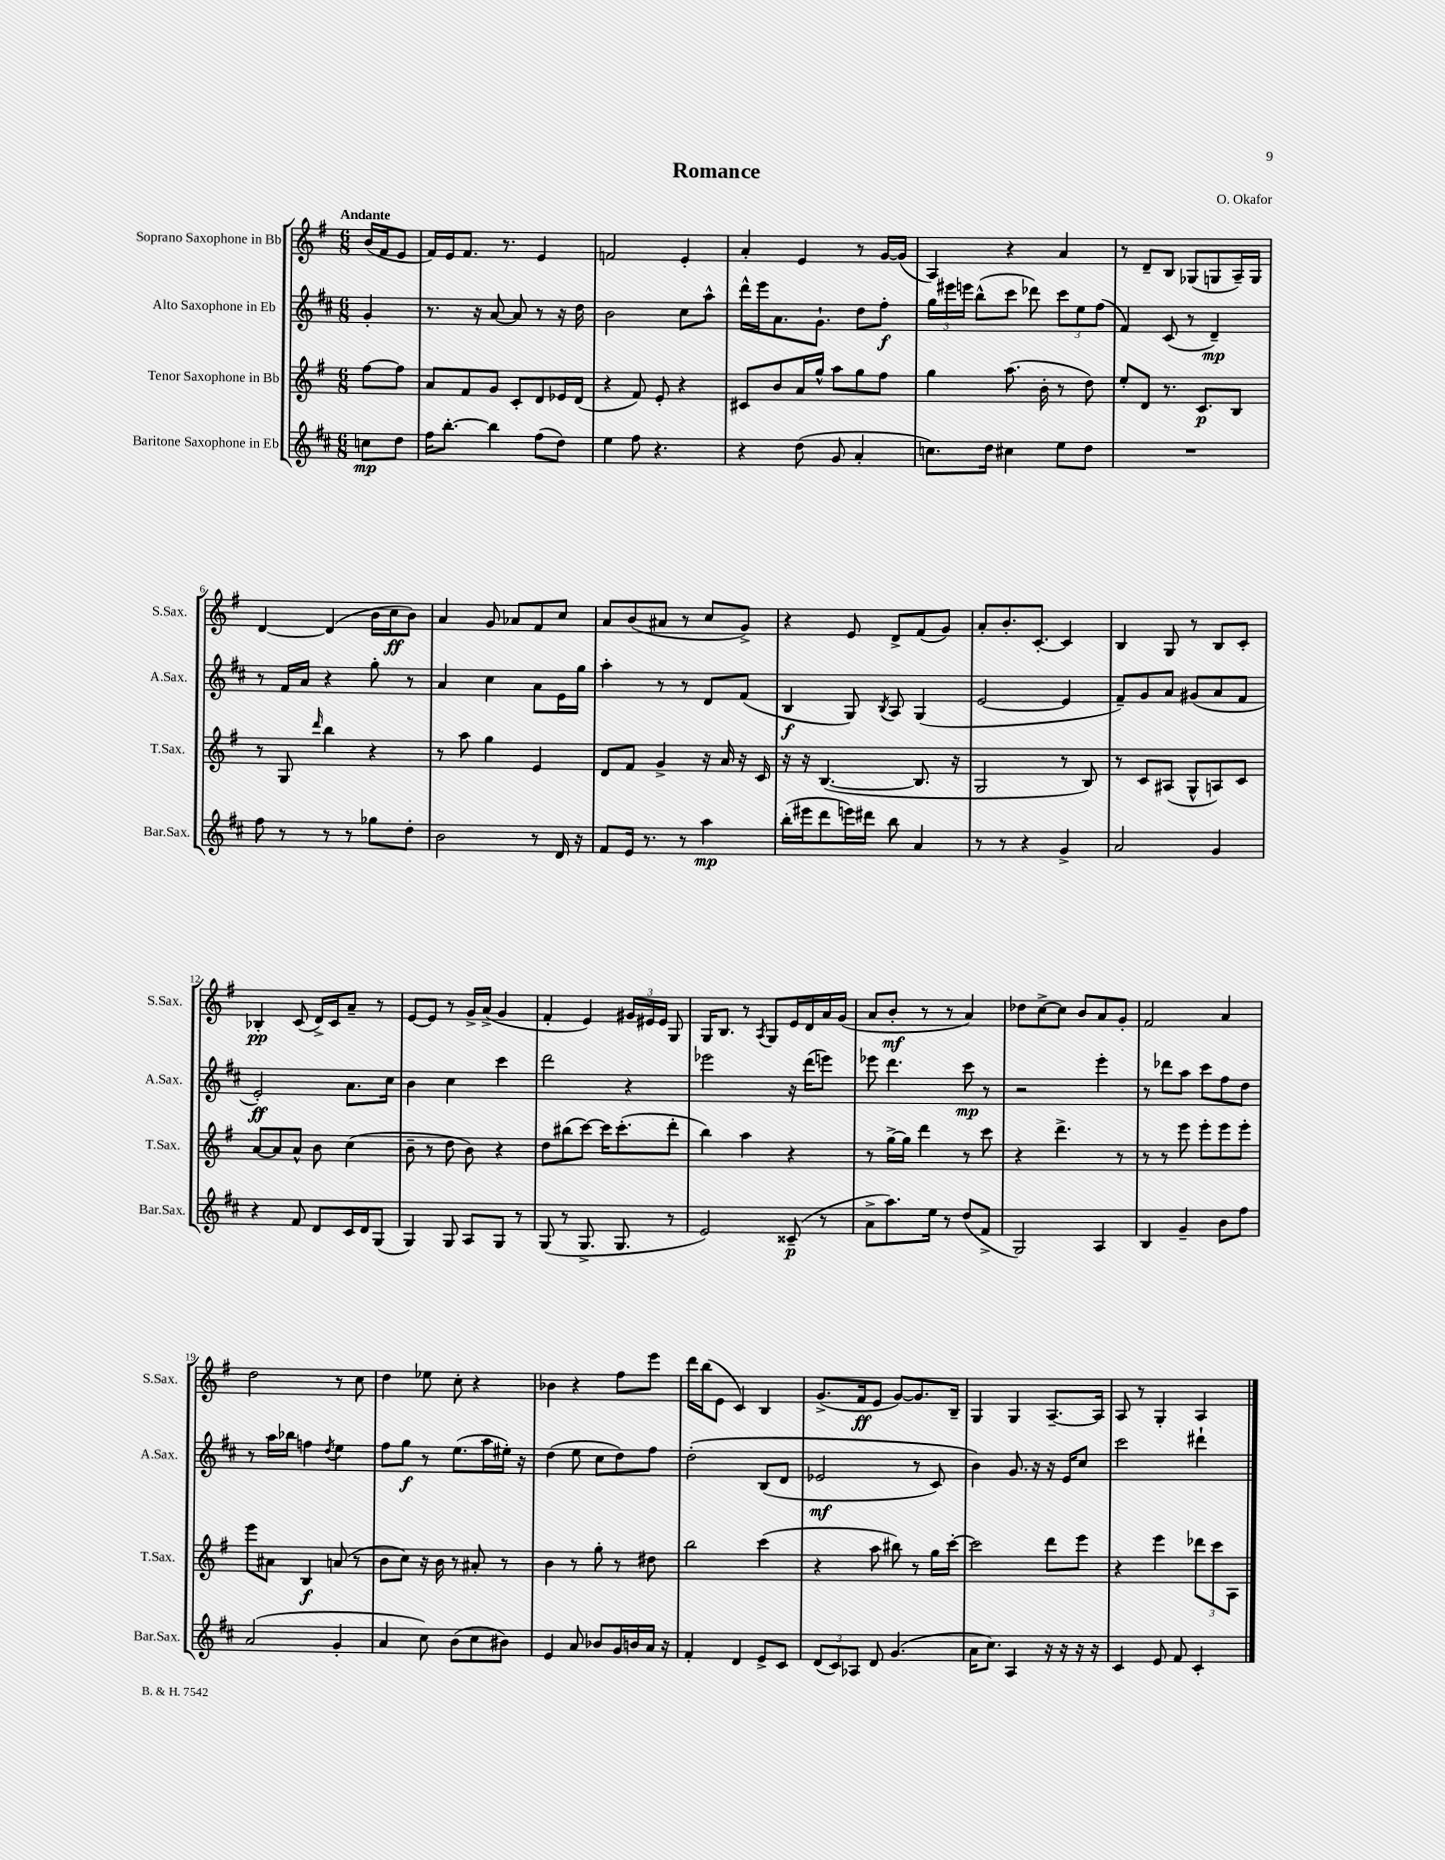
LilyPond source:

\header { title = "Romance" composer = "O. Okafor" }
<<
\new StaffGroup <<
\new Staff = "s0" \with { instrumentName = "Soprano Saxophone in Bb" shortInstrumentName = "S.Sax." } {
    \clef treble \key g \major \numericTimeSignature \time 6/8 \partial 4 \tempo "Andante"
    \autoBeamOff b'16[( fis'16 e'8] |
    fis'16[) e'16 fis'8.] r8. e'4 |
    f'2 e'4-. |
    a'4-. e'4 r8 g'16[~ g'16]( |
    a4) r4 a'4 |
    r8 d'8[-- b8] ges8[( g8 a16--) g16] |
    d'4~ d'4( b'16[ c''16\ff b'8]) |
    a'4 g'8 aes'8[ fis'8 c''8] |
    a'8[ b'8( ais'8] r8 c''8[ g'8]->) |
    r4 e'8 d'8[-> fis'8( g'8]) |
    a'8[-. b'8.-. c'8.]~-. c'4 |
    b4 g8 r8 b8[ c'8]-. |
    bes4-.\pp c'8( d'16[->) c'16 a'8]-- r8 |
    e'8[~ e'8] r8 g'16[-> a'16]->( g'4 |
    fis'4-. e'4) \tuplet 3/2 { gis'16[ eis'16 eis'16] } g8 |
    g16[ b8.] r8 \acciaccatura { a8 } g8[ e'16 d'16 a'16 g'16]( |
    a'8[ b'8]-.\mf r8 r8 a'4) |
    des''8[ c''8~-> c''8] b'8[ a'8 g'8]-. |
    fis'2 a'4 |
    d''2 r8 c''8 |
    d''4 ees''8 c''8-. r4 |
    bes'4 r4 fis''8[ e'''8] |
    d'''16[ b''16( e'8] c'4) b4 |
    g'8.[->( fis'16\ff e'8] g'8[~) g'8. b16]-- |
    g4 g4 a8.[~-- a16] |
    a8 r8 g4-. a4 \bar "|." |
}
\new Staff = "s1" \with { instrumentName = "Alto Saxophone in Eb" shortInstrumentName = "A.Sax." } {
    \clef treble \key d \major \numericTimeSignature \time 6/8 \partial 4
    \autoBeamOff g'4-. |
    r8. r16 a'8~ a'8 r8 r16 d''16 |
    b'2 cis''8[ a''8]-^ |
    d'''16[-^ e'''16 a'8. g'8.]-! d''8[ fis''8]-.\f |
    \tuplet 3/2 { g''16[ eis'''16 e'''16] } b''8[-^( cis'''8] des'''8) \tuplet 3/2 { cis'''8[ e''8 fis''8]( } |
    fis'4) cis'8( r8 d'4--\mp) |
    r8 fis'16[ a'16] r4 g''8-. r8 |
    a'4 cis''4 a'8[ e'16 g''16] |
    a''4-. r8 r8 d'8[ fis'8]( |
    b4\f g8) \acciaccatura { b8 } a8 g4( |
    e'2~ e'4 |
    fis'8[--) g'8 a'8] gis'8[( a'8 fis'8] |
    e'2-.\ff) a'8.[ cis''16] |
    b'4 cis''4 cis'''4 |
    d'''2 r4 |
    ees'''2 r16 d'''16[( e'''8]) |
    ees'''8 d'''4. cis'''8\mp r8 |
    r2 e'''4-. |
    r8 des'''8[ a''8] cis'''8[ fis''8 d''8] |
    r8 a''16[ bes''16] f''4 \acciaccatura { d''8 } e''4 |
    fis''8[ g''8]\f r8 e''8.[( a''16 eis''16]-.) r16 |
    d''4( e''8 cis''8[ d''8) fis''8] |
    d''2-.\( b8[( d'8] |
    ees'2\mf r8 cis'8) |
    b'4\) g'8. r16 r16 e'16[ cis''8] |
    cis'''2 dis'''4-! \bar "|." |
}
\new Staff = "s2" \with { instrumentName = "Tenor Saxophone in Bb" shortInstrumentName = "T.Sax." } {
    \clef treble \key g \major \numericTimeSignature \time 6/8 \partial 4
    \autoBeamOff fis''8[~ fis''8] |
    a'8[ fis'8 g'8] c'8[-. d'8 ees'16 d'16]( |
    r4 fis'8) e'8-. r4 |
    cis'8[ b'8 a'16 g''16]-^ a''8[ g''8 fis''8] |
    g''4 a''8.( b'16-. r8 d''8) |
    e''8[-. d'8] r8. c'8.[\p b8] |
    r8 g8 \grace { d'''16 } b''4 r4 |
    r8 a''8 g''4 e'4 |
    d'8[ fis'8] g'4-> r16 a'16 r16 c'16 |
    r16 r16 b4.~( b8. r16 |
    g2 r8 b8) |
    r8 c'8[ ais8]( g8[-^ a8) c'8] |
    a'8[~ a'8 a'8]-^ b'8 c''4( |
    b'8-- r8 d''8 b'8) r4 |
    d''8[ bis''8( c'''8]~) c'''16[ c'''8.-.( d'''8]-. |
    b''4) a''4 r4 |
    r8 g''16[~-> g''16] d'''4 r8 c'''8 |
    r4 d'''4.-> r8 |
    r8 r8 e'''8 e'''8[-. e'''8 e'''8]-. |
    e'''8[ ais'8] b4\f a'8( r8 |
    b'8[ c''8]) r16 b'16 r8 ais'8-. r8 |
    b'4 r8 g''8-. r8 dis''8 |
    b''2 c'''4( |
    r4 a''8 bis''8) r8 g''16[ c'''16]~-. |
    c'''2 d'''8[ e'''8] |
    r4 e'''4 \tuplet 3/2 { des'''8[ c'''8 a8] } \bar "|." |
}
\new Staff = "s3" \with { instrumentName = "Baritone Saxophone in Eb" shortInstrumentName = "Bar.Sax." } {
    \clef treble \key d \major \numericTimeSignature \time 6/8 \partial 4
    \autoBeamOff c''8[\mp d''8] |
    fis''16[ b''8.]~-. b''4 fis''8[( d''8]) |
    e''4 fis''8 r4. |
    r4 d''8( g'8 a'4-. |
    c''8.[) d''16] cis''4 e''8[ d''8] |
    R2. |
    fis''8 r8 r8 r8 ges''8[ d''8]-. |
    b'2 r8 d'16 r16 |
    fis'8[ e'16] r8. r8 a''4\mp |
    b''16[-.( eis'''16 d'''8 e'''16) dis'''16] b''8 a'4 |
    r8 r8 r4 g'4-> |
    a'2 g'4 |
    r4 fis'8 d'8[ cis'16 d'16 g8]( |
    g4) g8 a8[ g8] r8 |
    g8( r8 g8.-> g8. r8 |
    e'2) cisis'8--\p( r8 |
    a'8[-> a''8.) e''16] r8 d''8[( fis'8]-> |
    g2) a4 |
    b4 g'4-- b'8[ fis''8] |
    a'2( g'4-. |
    a'4 cis''8) b'8[( cis''8 bis'8]) |
    e'4 a'8 bes'8[ g'16 b'16 a'16] r16 |
    fis'4-. d'4 e'8[-> cis'8] |
    \tuplet 3/2 { d'8[( cis'8) aes8] } d'8 g'4.( |
    a'16[ cis''8.]) a4 r16 r16 r16 r16 |
    cis'4 e'8 fis'8 cis'4-. \bar "|." |
}
>>
>>
